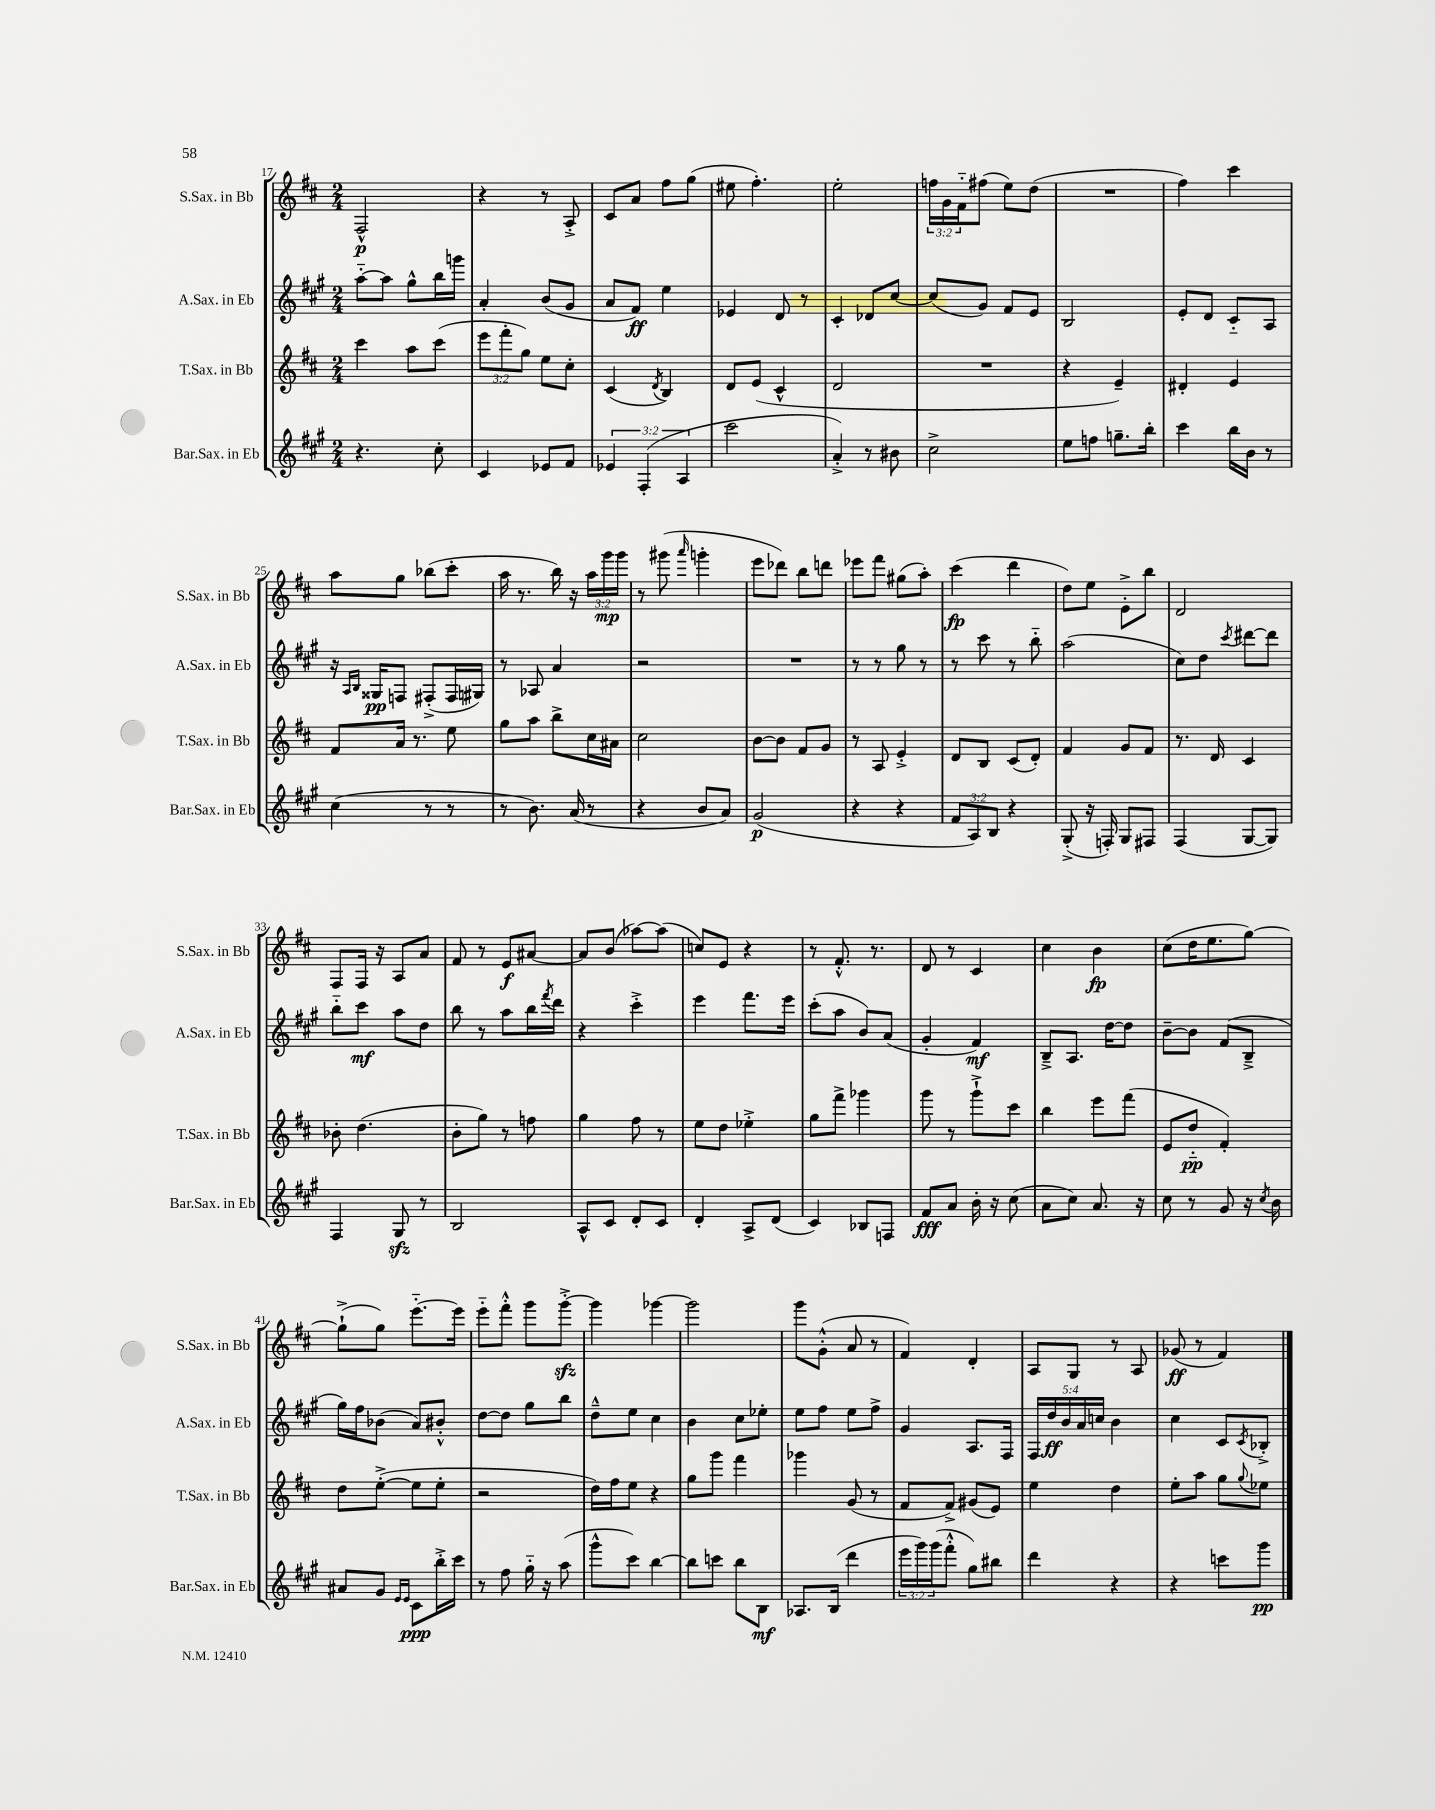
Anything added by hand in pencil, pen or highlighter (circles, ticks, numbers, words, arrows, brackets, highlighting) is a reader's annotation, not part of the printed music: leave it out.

**kern	**dynam	**kern	**dynam	**kern	**dynam	**kern	**dynam
*part4	*part4	*part3	*part3	*part2	*part2	*part1	*part1
*staff4	*staff4	*staff3	*staff3	*staff2	*staff2	*staff1	*staff1
*I"Bar.Sax. in Eb	*	*I"T.Sax. in Bb	*	*I"A.Sax. in Eb	*	*I"S.Sax. in Bb	*
*I'Bar.Sax. in Eb	*	*I'T.Sax. in Bb	*	*I'A.Sax. in Eb	*	*I'S.Sax. in Bb	*
*clefG2	*	*clefG2	*	*clefG2	*	*clefG2	*
*k[f#c#g#]	*	*k[f#c#]	*	*k[f#c#g#]	*	*k[f#c#]	*
*M2/4	*	*M2/4	*	*M2/4	*	*M2/4	*
=17	=17	=17	=17	=17	=17	=17	=17
4.r	.	4ccc#\	.	[8aa\L	.	2F#^^/	p
.	.	.	.	8aa\J]	.	.	.
.	.	8aa\L	.	8gg#^^\L	.	.	.
8cc#'\	.	(8ccc#\J	.	16bb\L	.	.	.
.	.	.	.	16gggn\JJ	.	.	.
=18	=18	=18	=18	=18	=18	=18	=18
4c#/	.	12eee\L	.	4a'/	.	4r	.
.	.	12fff#'\	.	.	.	.	.
.	.	12gg\J)	.	.	.	.	.
8e-X/L	.	8ee\L	.	(8b/L	.	8r	.
8f#/J	.	8cc#'\J	.	8g#/J	.	8A'^/	.
=19	=19	=19	=19	=19	=19	=19	=19
6e-X/	.	(4c#/	.	8a/L	.	8c#/L	.
.	.	.	.	8f#/J)	ff	8a/J	.
(6F#'/	.	.	.	.	.	.	.
.	.	8qd/	.	.	.	.	.
.	.	4B/)	.	4ee\	.	8ff#\L	.
6A/	.	.	.	.	.	.	.
.	.	.	.	.	.	(8gg\J	.
=20	=20	=20	=20	=20	=20	=20	=20
2ccc#\	.	8d/L	.	4e-X/	.	8ee#X\	.
.	.	(8e/J	.	.	.	4.ff#'\)	.
.	.	4c#^^/	.	8d/	.	.	.
.	.	.	.	8r	.	.	.
=21	=21	=21	=21	=21	=21	=21	=21
4a'^/)	.	2d/	.	4c#'/	.	2ee'\	.
8r	.	.	.	8d-X/L	.	.	.
8b#X\	.	.	.	[8cc#/J	.	.	.
=22	=22	=22	=22	=22	=22	=22	=22
2cc#^\	.	2r	.	(8cc#/L]	.	24ffn\LL	.
.	.	.	.	.	.	24g\	.
.	.	.	.	.	.	24f#\J	.
.	.	.	.	8g#/J)	.	(8ff#X\J	.
.	.	.	.	8f#/L	.	8ee\L)	.
.	.	.	.	8e/J	.	(8dd\J	.
=23	=23	=23	=23	=23	=23	=23	=23
8ee\L	.	4r	.	2B/	.	2r	.
8ffn\J	.	.	.	.	.	.	.
8.ggn~\L	.	4e~/)	.	.	.	.	.
16bb'\Jk	.	.	.	.	.	.	.
=24	=24	=24	=24	=24	=24	=24	=24
4ccc#\	.	4d#X'/	.	8e'/L	.	4ff#\)	.
.	.	.	.	8d/J	.	.	.
16bb\LL	.	4e/	.	8c#/L	.	4ccc#\	.
16b\JJ	.	.	.	.	.	.	.
8r	.	.	.	8A/J	.	.	.
!!LO:LB:g=z
=25	=25	=25	=25	=25	=25	=25	=25
(4cc#\	.	8f#/L	.	16r	.	8aa\L	.
.	.	.	.	16qqA/LL	.	.	.
.	.	.	.	16qqB/JJ	.	.	.
.	.	.	.	16G##X/KL	pp	.	.
.	.	16a/Jk	.	8Fn/J	.	8gg\J	.
.	.	8.r	.	.	.	.	.
8r	.	.	.	(8F#X'^/L	.	(8bb-X\L	.
8r	.	8ee\	.	16F#/L	.	8ccc#'\J	.
.	.	.	.	16G#X/JJ)	.	.	.
=26	=26	=26	=26	=26	=26	=26	=26
8r	.	8gg\L	.	8r	.	16aa\	.
.	.	.	.	.	.	8.r	.
8.b\)	.	8aa\J	.	8A-X/	.	.	.
.	.	8bb^\L	.	4a/	.	16bb\)	.
(16a/	.	.	.	.	.	16r	.
8r	.	16cc#\L	.	.	.	24aa\LL	.
.	.	.	.	.	.	24ggg\	mp
.	.	16a#X\JJ	.	.	.	.	.
.	.	.	.	.	.	24ggg\JJ	.
=27	=27	=27	=27	=27	=27	=27	=27
4r	.	2cc#\	.	2r	.	8r	.
.	.	.	.	.	.	(8ggg#X\	.
.	.	.	.	.	.	16qqaaa/	.
8b/L	.	.	.	.	.	4gggn'\	.
8a/J)	.	.	.	.	.	.	.
=28	=28	=28	=28	=28	=28	=28	=28
(2g#/	p	[8b\L	.	2r	.	8eee\L	.
.	.	8b\J]	.	.	.	8ddd-X\J)	.
.	.	8f#/L	.	.	.	8bb\L	.
.	.	8g/J	.	.	.	8dddn\J	.
=29	=29	=29	=29	=29	=29	=29	=29
4r	.	8r	.	8r	.	8eee-X\L	.
.	.	8A/	.	8r	.	8fff#\J	.
4r	.	4e'^/	.	8gg#\	.	(8gg#X\L	.
.	.	.	.	8r	.	8aa'\J)	.
=30	=30	=30	=30	=30	=30	=30	=30
12f#/L	.	8d/L	.	8r	.	(4ccc#\	fp
12A/)	.	.	.	.	.	.	.
.	.	8B/J	.	8ccc#\	.	.	.
12B/J	.	.	.	.	.	.	.
4r	.	(8c#/L	.	8r	.	4ddd\	.
.	.	8d'/J)	.	8bb\	.	.	.
=31	=31	=31	=31	=31	=31	=31	=31
(8G#'^/	.	4f#/	.	(2aa\	.	8dd\L)	.
16r	.	.	.	.	.	8ee\J	.
16Fn'/)	.	.	.	.	.	.	.
8G#/L	.	8g/L	.	.	.	8e'^\L	.
8F#X/J	.	8f#/J	.	.	.	8bb\J	.
=32	=32	=32	=32	=32	=32	=32	=32
(4F#/	.	8.r	.	8cc#\L)	.	2d/	.
.	.	.	.	8dd\J	.	.	.
.	.	16d/	.	.	.	.	.
.	.	.	.	8qccc#/	.	.	.
[8G#/L	.	4c#/	.	[8ddd#X\L	.	.	.
8G#/J])	.	.	.	8ddd#\J]	.	.	.
!!LO:LB:g=z
=33	=33	=33	=33	=33	=33	=33	=33
4F#/	.	8b-X'\	.	8bb\L	.	8F#/L	.
.	.	(4.dd\	.	8ccc#\J	mf	16F#/Jk	.
.	.	.	.	.	.	16r	.
8G#zz/	.	.	.	8aa\L	.	8A/L	.
8r	.	.	.	8dd\J	.	8a/J	.
=34	=34	=34	=34	=34	=34	=34	=34
2B/	.	8b'\L	.	8bb\	.	8f#/	.
.	.	8gg\J)	.	8r	.	8r	.
.	.	8r	.	8aa\L	.	8e/L	f
.	.	8ffn\	.	16bb\L	.	[8a#X/J	.
.	.	.	.	8qfff#/	.	.	.
.	.	.	.	16ddd\JJ	.	.	.
=35	=35	=35	=35	=35	=35	=35	=35
8A^^/L	.	4gg\	.	4r	.	8a#/L]	.
8c#/J	.	.	.	.	.	(8b/J	.
8d'/L	.	8ff#\	.	4ccc#'^\	.	[8aa-X\L)	.
8c#/J	.	8r	.	.	.	(8aa-\J]	.
=36	=36	=36	=36	=36	=36	=36	=36
4d'/	.	8ee\L	.	4eee\	.	8ccn/L)	.
.	.	8dd\J	.	.	.	8e/J	.
8A^/L	.	4ee-X'^\	.	8.fff#\L	.	4r	.
(8d/J	.	.	.	.	.	.	.
.	.	.	.	16eee\Jk	.	.	.
=37	=37	=37	=37	=37	=37	=37	=37
4c#/)	.	8gg\L	.	(8ccc#'\L	.	8r	.
.	.	8fff#^\J	.	8aa\J	.	8.f#'^^/	.
8B-X/L	.	4ggg-X\	.	8b/L)	.	.	.
.	.	.	.	.	.	8.r	.
8Fn/J	.	.	.	(8a/J	.	.	.
=38	=38	=38	=38	=38	=38	=38	=38
8f#/L	fff	8ggg\	.	4g#'/	.	8d/	.
8a/J	.	8r	.	.	.	8r	.
16b'\	.	8ggg`^\L	.	4f#/)	mf	4c#/	.
16r	.	.	.	.	.	.	.
(8cc#\	.	8ccc#\J	.	.	.	.	.
=39	=39	=39	=39	=39	=39	=39	=39
8a\L	.	4bb\	.	8B~^/L	.	4cc#\	.
8cc#\J)	.	.	.	8.A/J	.	.	.
8.a/	.	8eee\L	.	.	.	4b\	fp
.	.	.	.	[16dd\KL	.	.	.
.	.	(8fff#\J	.	8dd\J]	.	.	.
16r	.	.	.	.	.	.	.
=40	=40	=40	=40	=40	=40	=40	=40
8cc#\	.	8e/L	.	[8b~\L	.	(8cc#\L	.
8r	.	8dd/J	pp	8b\J]	.	16dd\K	.
.	.	.	.	.	.	8.ee\	.
8g#/	.	4f#'/)	.	(8f#/L	.	.	.
16r	.	.	.	8B~^/J	.	[8gg\J)	.
8qcc#/	.	.	.	.	.	.	.
16b\	.	.	.	.	.	.	.
!!LO:LB:g=z
=41	=41	=41	=41	=41	=41	=41	=41
8a#X/L	.	8dd\L	.	16gg#\LL)	.	(8gg`^\L]	.
.	.	.	.	16ff#\J	.	.	.
8g#/J	.	([8ee'^\J	.	(8b-X\J	.	8gg\J)	.
16qqe/LL	.	.	.	.	.	.	.
16qqe/JJ	.	.	.	.	.	.	.
8c#\L	ppp	8ee\L]	.	8a/L)	.	[8.eee\L	.
16bb'^\L	.	8ee'\J	.	8b#X'^^/J	.	.	.
16ccc#\JJ	.	.	.	.	.	16eee\Jk]	.
=42	=42	=42	=42	=42	=42	=42	=42
8r	.	2r	.	[8dd\L	.	8eee\L	.
8ff#\	.	.	.	8dd\J]	.	8fff#'^^\J	.
16gg#\	.	.	.	8gg#\L	.	8ggg\L	.
16r	.	.	.	.	.	.	.
(8aa\	.	.	.	8bb\J	.	[8gggzz'^\J	.
=43	=43	=43	=43	=43	=43	=43	=43
8ggg#^^\L	.	16dd\LL)	.	8dd~^^\L	.	4ggg\]	.
.	.	16ff#\J	.	.	.	.	.
8ccc#\J)	.	8ee\J	.	8ee\J	.	.	.
[4bb\	.	4r	.	4cc#\	.	[4ggg-X\	.
=44	=44	=44	=44	=44	=44	=44	=44
8bb\L]	.	8gg\L	.	4b\	.	2ggg-\]	.
8cccn\J	.	8ggg\J	.	.	.	.	.
8bb\L	.	4fff#\	.	8cc#\L	.	.	.
8B\J	mf	.	.	8ee-X'\J	.	.	.
=45	=45	=45	=45	=45	=45	=45	=45
8.A-X/L	.	4ggg-X\	.	8ee\L	.	8ggg\L	.
.	.	.	.	8ff#\J	.	(8g'^^\J	.
(16B/Jk	.	.	.	.	.	.	.
4ddd\	.	(8g/	.	8ee\L	.	8a/	.
.	.	8r	.	8ff#^\J	.	8r	.
=46	=46	=46	=46	=46	=46	=46	=46
24eee\LL	.	8f#/L	.	4g#/	.	4f#/)	.
24ggg#\)	.	.	.	.	.	.	.
(24ggg#\J	.	.	.	.	.	.	.
8fff#'^^\J	.	8f#^/J)	.	.	.	.	.
8gg#\L)	.	(8g#X/L	.	8.A/L	.	4d'/	.
8bb#X\J	.	8e/J)	.	.	.	.	.
.	.	.	.	16F#/Jk	.	.	.
=47	=47	=47	=47	=47	=47	=47	=47
4ddd\	.	4ee\	.	20F#/LL	.	8A/L	.
.	.	.	.	20dd/	ff	.	.
.	.	.	.	20b/	.	.	.
.	.	.	.	.	.	8G/J	.
.	.	.	.	20a/	.	.	.
.	.	.	.	20ccn/JJ	.	.	.
4r	.	4dd\	.	4b\	.	8r	.
.	.	.	.	.	.	8A/	.
=48	=48	=48	=48	=48	=48	=48	=48
4r	.	8ee'\L	.	4cc#\	.	(8g-X/	ff
.	.	8aa\J	.	.	.	8r	.
8cccn\L	.	8gg\L	.	8c#/L	.	4f#/)	.
.	.	8qqgg/	.	8qc#/	.	.	.
8ggg#\J	pp	8ee-X\J	.	8B-X'^/J	.	.	.
==	==	==	==	==	==	==	==
*-	*-	*-	*-	*-	*-	*-	*-
